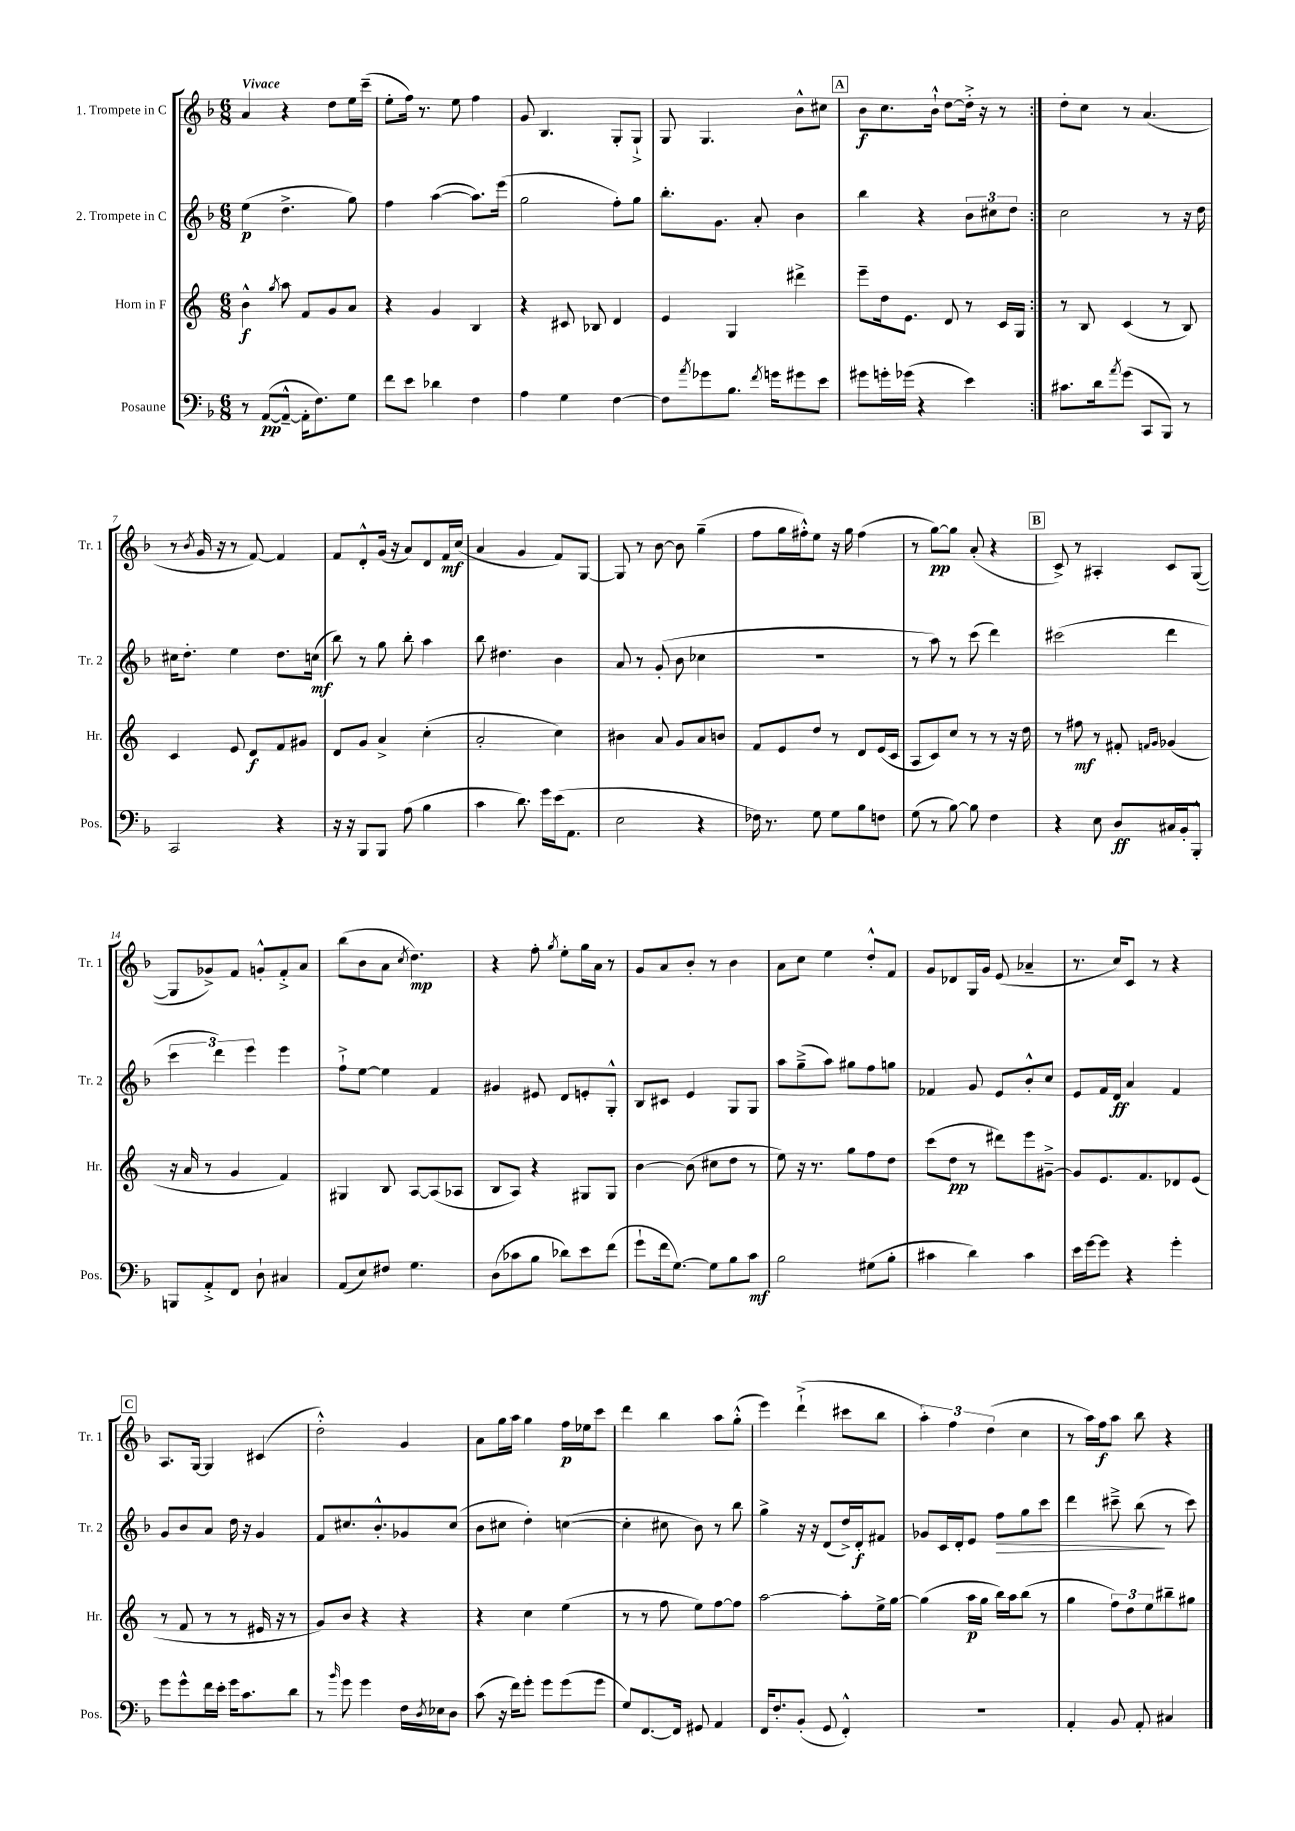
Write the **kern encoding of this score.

**kern	**dynam	**kern	**dynam	**kern	**dynam	**kern	**dynam
*part4	*part4	*part3	*part3	*part2	*part2	*part1	*part1
*staff4	*staff4	*staff3	*staff3	*staff2	*staff2	*staff1	*staff1
*I"Posaune	*	*I"Horn in F	*	*I"2. Trompete in C	*	*I"1. Trompete in C	*
*I'Pos.	*	*I'Hr.	*	*I'Tr. 2	*	*I'Tr. 1	*
*clefF4	*	*clefG2	*	*clefG2	*	*clefG2	*
*k[b-]	*	*k[]	*	*k[b-]	*	*k[b-]	*
*M6/8	*	*M6/8	*	*M6/8	*	*M6/8	*
=1	=1	=1	=1	=1	=1	=1	=1
!	!	!	!	!	!	!LO:TX:a:B:t=Vivace	!
8r	.	4b^^\	f	(4ee\	p	4a/	.
([8AA/L	pp	.	.	.	.	.	.
.	.	8qgg/	.	.	.	.	.
8AA~^^/J_	.	8aa\	.	4.dd^\	.	4r	.
16AA'\KL]	.	8f/L	.	.	.	.	.
8.F\)	.	.	.	.	.	.	.
.	.	8g/	.	.	.	8dd\L	.
8G\J	.	8a/J	.	8gg\)	.	16ee\L	.
.	.	.	.	.	.	(16ccc~\JJ	.
=2	=2	=2	=2	=2	=2	=2	=2
8f\L	.	4r	.	4ff\	.	8ee'\L	.
8e\J	.	.	.	.	.	16ff\Jk)	.
.	.	.	.	.	.	8.r	.
4d-X\	.	4g/	.	([4aa\	.	.	.
.	.	.	.	.	.	8ee\	.
4F\	.	4B/	.	8.aa\L])	.	4ff\	.
.	.	.	.	(16eee\Jk	.	.	.
=3	=3	=3	=3	=3	=3	=3	=3
4A\	.	4r	.	2gg\	.	8g/	.
.	.	.	.	.	.	4.B-/	.
4G\	.	8c#X/	.	.	.	.	.
.	.	8B-X/	.	.	.	.	.
[4F\	.	4d/	.	8ff'\L)	.	8G'/L	.
.	.	.	.	8gg\J	.	8G`^/J	.
=4	=4	=4	=4	=4	=4	=4	=4
8F\L]	.	4e/	.	8.bb-'\L	.	8G/	.
8qa/	.	.	.	.	.	.	.
8g-X\	.	.	.	.	.	4.G/	.
.	.	.	.	8.g\J	.	.	.
8.B-\J	.	4G/	.	.	.	.	.
.	.	.	.	8a'/	.	.	.
8qf/	.	.	.	.	.	.	.
16gn\KL	.	.	.	.	.	.	.
8g#X\	.	4ddd#X^\	.	4b-\	.	8b-^^\L	.
8e\J	.	.	.	.	.	8cc#X\J	.
!!LO:REH:place=s1:t=A
=5	=5	=5	=5	=5	=5	=5	=5
8g#X\L	.	8eee~\L	.	4bb-\	.	8b-\L	f
16gn'\L	.	16dd\k	.	.	.	8.cc\	.
(16g-X\JJ	.	8.e\J	.	.	.	.	.
4r	.	.	.	4r	.	.	.
.	.	.	.	.	.	16b-`^^\Jk	.
.	.	8d/	.	.	.	[8dd\L	.
4e\)	.	8r	.	12b-\L	.	16dd'^\Jk]	.
.	.	.	.	.	.	16r	.
.	.	.	.	12cc#X\	.	.	.
.	.	16c/LL	.	.	.	8r	.
.	.	.	.	12dd\J	.	.	.
.	.	16G/JJ	.	.	.	.	.
=6:|!	=6:|!	=6:|!	=6:|!	=6:|!	=6:|!	=6:|!	=6:|!
8.c#X\L	.	8r	.	2cc\	.	8dd'\L	.
.	.	8B/	.	.	.	8cc\J	.
16d\k	.	.	.	.	.	.	.
8qa/	.	.	.	.	.	.	.
(8g\J	.	(4c/	.	.	.	8r	.
8CC/L	.	.	.	.	.	(4.a/	.
8BBB-/J)	.	8r	.	8r	.	.	.
8r	.	8B/)	.	16r	.	.	.
.	.	.	.	16dd\	.	.	.
!!LO:LB:g=z
=7	=7	=7	=7	=7	=7	=7	=7
2CC/	.	4c/	.	16cc#X\KL	.	8r	.
.	.	.	.	8.dd'\J	.	.	.
.	.	.	.	.	.	8qb-/	.
.	.	.	.	.	.	16g/	.
.	.	.	.	.	.	16r	.
.	.	8e/	.	4ee\	.	8r	.
.	.	8d/L	f	.	.	[8f/)	.
4r	.	8f/	.	8.dd\L	.	4f/]	.
.	.	8g#X/J	.	.	.	.	.
.	.	.	.	(16ccn\Jk	mf	.	.
=8	=8	=8	=8	=8	=8	=8	=8
16r	.	8d/L	.	8bb-\)	.	8f/L	.
16r	.	.	.	.	.	.	.
8BBB-/L	.	8g/J	.	8r	.	8d'^^/	.
8BBB-/J	.	4a^/	.	8gg\	.	(16g/Jk	.
.	.	.	.	.	.	16r	.
(8A\	.	.	.	8bb-'\	.	8a/L)	.
4B-\	.	(4cc'\	.	4aa\	.	8d/	.
.	.	.	.	.	.	16f/L	mf
.	.	.	.	.	.	(16cc/JJ	.
=9	=9	=9	=9	=9	=9	=9	=9
4c\	.	2a'/	.	8bb-\	.	4a/	.
.	.	.	.	4.dd#X\	.	.	.
8.d\)	.	.	.	.	.	4g/	.
16g\LL	.	.	.	.	.	.	.
(16e\J	.	4cc\)	.	4b-\	.	8f/L)	.
8.AA\J	.	.	.	.	.	.	.
.	.	.	.	.	.	[8G/J	.
=10	=10	=10	=10	=10	=10	=10	=10
2E\	.	4b#X\	.	8a/	.	8G/]	.
.	.	.	.	8r	.	8r	.
.	.	8a/	.	(8g'/	.	[8b-\	.
.	.	8g/L	.	8b-\	.	8b-\]	.
4r	.	8a/	.	4cc-X\	.	(4gg~\	.
.	.	8bn/J	.	.	.	.	.
=11	=11	=11	=11	=11	=11	=11	=11
16F-X\)	.	8f/L	.	2.r	.	8ff\L	.
8.r	.	.	.	.	.	.	.
.	.	8e/	.	.	.	16gg\L	.
.	.	.	.	.	.	16ff#X'^^\J)	.
8G\	.	8dd/J	.	.	.	8ee\J	.
8G\L	.	8r	.	.	.	16r	.
.	.	.	.	.	.	16gg\	.
8B-\	.	8d/L	.	.	.	(4ff#\	.
8Fn\J	.	(16e/L	.	.	.	.	.
.	.	16c/JJ	.	.	.	.	.
=12	=12	=12	=12	=12	=12	=12	=12
(8G\	.	8A/L	.	8r	.	8r	.
8r	.	8c/)	.	8aa\)	.	[8gg\L)	pp
[8B-\)	.	8cc/J	.	8r	.	8gg\J]	.
8B-\]	.	8r	.	(8ccc\	.	(8a'/	.
4F\	.	8r	.	4ddd\)	.	4r	.
.	.	16r	.	.	.	.	.
.	.	16dd\	.	.	.	.	.
!!LO:REH:place=s1:t=B
=13	=13	=13	=13	=13	=13	=13	=13
4r	.	8r	.	(2ccc#X\	.	8c^/)	.
.	.	8ff#X\	mf	.	.	8r	.
8E\	.	8r	.	.	.	4A#X'/	.
8D/L	ff	8f#X'/	.	.	.	.	.
.	.	16qqfn/LL	.	.	.	.	.
.	.	16qqg/JJ	.	.	.	.	.
16C#X/L	.	(4g-X/	.	4ddd\	.	8c/L	.
16BB-'/J	.	.	.	.	.	.	.
8BBB-'^^/J	.	.	.	.	.	([8G/J	.
!!LO:LB:g=z
=14	=14	=14	=14	=14	=14	=14	=14
8BBBn/L	.	16r	.	6ccc\	.	8G/L]	.
.	.	16a/	.	.	.	.	.
8AA'^/	.	8r	.	.	.	8g-X^/)	.
.	.	.	.	6ddd\)	.	.	.
8FF/J	.	4g/	.	.	.	8f/J	.
.	.	.	.	6eee\	.	.	.
8D`\	.	.	.	.	.	8gn'^^/L	.
4C#X/	.	4f/)	.	4eee\	.	8f'^/	.
.	.	.	.	.	.	8a/J	.
=15	=15	=15	=15	=15	=15	=15	=15
(8AA/L	.	4G#X/	.	8ff`^\L	.	(8bb-\L	.
8E/)	.	.	.	[8ee\J	.	8b-\	.
8F#X/J	.	8B/	.	4ee\]	.	8a\J	.
.	.	.	.	.	.	8qcc/	.
4.G\	.	[8A/L	.	.	.	4.dd\)	mp
.	.	(8A/]	.	4f/	.	.	.
.	.	8A-X/J	.	.	.	.	.
=16	=16	=16	=16	=16	=16	=16	=16
(8D\L	.	8B/L	.	4g#X/	.	4r	.
8c-X\	.	8A/J)	.	.	.	.	.
8B-\J	.	4r	.	8e#X/	.	8ff'\	.
.	.	.	.	.	.	8qgg/	.
8d-X\L)	.	.	.	8d/L	.	8ee'\L	.
8e\	.	8G#X/L	.	8en'/	.	16gg\L	.
.	.	.	.	.	.	16a\JJ	.
(8f\J	.	8G#/J	.	8G'^^/J	.	8r	.
=17	=17	=17	=17	=17	=17	=17	=17
8g`\L	.	[4b\	.	8B-/L	.	8g/L	.
16f\k	.	.	.	8c#X/J	.	8a/	.
[8.G\J)	.	.	.	.	.	.	.
.	.	(8b\]	.	4e/	.	8b-'/J	.
8G\L]	.	8cc#X\L	.	.	.	8r	.
8B-\	.	8dd\J	.	8G/L	.	4b-\	.
8c\J	mf	8r	.	8G/J	.	.	.
=18	=18	=18	=18	=18	=18	=18	=18
2B-\	.	8ee\)	.	8aa\L	.	8a\L	.
.	.	16r	.	(8gg~^\	.	8cc\J	.
.	.	8.r	.	.	.	.	.
.	.	.	.	8aa\J)	.	4ee\	.
.	.	8gg\L	.	8gg#X\L	.	.	.
(8G#X\L	.	8ff\	.	8ff\	.	8dd'^^/L	.
8B-'\J	.	8dd\J	.	8ggn\J	.	8f/J	.
=19	=19	=19	=19	=19	=19	=19	=19
4c#X\	.	(8ccc\L	.	4f-X/	.	8g/L	.
.	.	8dd\J	pp	.	.	8d-X/	.
4d\)	.	8r	.	8g/	.	16G/L	.
.	.	.	.	.	.	16g/JJ	.
.	.	8ddd#X\L)	.	8e/L	.	(8e/	.
4c#\	.	8eee\	.	8b-'^^/	.	4a-X~/	.
.	.	[8g#X~^\J	.	8cc/J	.	.	.
=20	=20	=20	=20	=20	=20	=20	=20
16e\LL	.	8g#/L]	.	8e/L	.	8.r	.
[16g\J	.	.	.	.	.	.	.
8g\J]	.	8.e/	.	16f/L	.	.	.
.	.	.	.	16d/JJ	ff	16cc/KL)	.
4r	.	.	.	4a/	.	8c/J	.
.	.	8.f/	.	.	.	.	.
.	.	.	.	.	.	8r	.
4g'\	.	8d-X/	.	4f/	.	4r	.
.	.	(8e/J	.	.	.	.	.
!!LO:LB:g=z
!!LO:REH:place=s1:t=C
=21	=21	=21	=21	=21	=21	=21	=21
8g\L	.	8r	.	8g/L	.	8.A/L	.
8g^^\	.	8f/	.	8b-/	.	.	.
.	.	.	.	.	.	[16G/Jk	.
16f\L	.	8r	.	8a/J	.	4G/]	.
16e'\JJ	.	.	.	.	.	.	.
16g\KL	.	8r	.	16dd\	.	.	.
8.c\	.	.	.	16r	.	.	.
.	.	16e#X/	.	4g/	.	(4c#X/	.
.	.	16r	.	.	.	.	.
8d\J	.	8r	.	.	.	.	.
=22	=22	=22	=22	=22	=22	=22	=22
8r	.	8g/L)	.	8f/L	.	2dd'^^\)	.
16qqb-/	.	.	.	.	.	.	.
8g\	.	8b/J	.	8.cc#X/	.	.	.
4g\	.	4r	.	.	.	.	.
.	.	.	.	8.b-'^^/	.	.	.
16F\LL	.	4r	.	8g-X/	.	4g/	.
8qD/	.	.	.	.	.	.	.
16E-X\J	.	.	.	.	.	.	.
8D\J	.	.	.	(8cc#/J	.	.	.
=23	=23	=23	=23	=23	=23	=23	=23
(8c\	.	4r	.	8b-\L	.	8a\L	.
16r	.	.	.	8cc#X\J	.	16gg\L	.
16f\KL)	.	.	.	.	.	16aa\JJ	.
8g'\J	.	4cc\	.	4dd'\)	.	4gg\	.
8g\L	.	.	.	.	.	.	.
(8g\	.	(4ee\	.	([4ccn\	.	16ff\LL	p
.	.	.	.	.	.	16ee-X\J	.
8g\J	.	.	.	.	.	8ccc\J	.
=24	=24	=24	=24	=24	=24	=24	=24
8G/L)	.	8r	.	4cc'\]	.	4ddd\	.
[8.FF/	.	8r	.	.	.	.	.
.	.	8ff\	.	8cc#X\	.	4bb-\	.
16FF/Jk]	.	.	.	.	.	.	.
8GG#X/	.	8ee\L)	.	8b-\)	.	.	.
4AA/	.	[8ff\	.	8r	.	8aa\L	.
.	.	8ff\J]	.	8bb-\	.	(8gg'^^\J	.
=25	=25	=25	=25	=25	=25	=25	=25
16FF/KL	.	[2aa\	.	4gg^\	.	4eee\)	.
8.F'/	.	.	.	.	.	.	.
(8BB-'/J	.	.	.	16r	.	(4ddd`^\	.
.	.	.	.	16r	.	.	.
8GG/	.	.	.	(8d/L	.	.	.
4FF'^^/)	.	8aa'\L]	.	16dd^/L)	.	8ccc#X\L	.
.	.	.	.	16d'/J	f	.	.
.	.	16ee^\L	.	8f#X/J	.	8bb-\J	.
.	.	[16gg\JJ	.	.	.	.	.
=26	=26	=26	=26	=26	=26	=26	=26
2.r	.	(4gg\]	.	8g-X/L	.	6aa'\)	.
.	.	.	.	16c/L	.	.	.
.	.	.	.	.	.	6ff\	.
.	.	.	.	16d'/J	.	.	.
.	.	16aa\LL	p	8e/J	.	.	.
.	.	16gg\JJ	.	.	.	.	.
.	.	.	.	.	.	(6dd\	.
!	!	!	!	!	!LO:HP:b	!	!
.	.	16bb\LL)	.	8ff\L	>	.	.
.	.	16aa\J	.	.	.	.	.
.	.	(8bb\J	.	8gg\	.	4cc\	.
.	.	8r	.	8ccc\J	.	.	.
=27	=27	=27	=27	=27	=27	=27	=27
4AA'/	.	4gg\	.	4ddd\	.	8r	.
.	.	.	.	.	.	16aa\LL)	.
.	.	.	.	.	.	16ff\J	f
8BB-/	.	12ff\L)	.	8ccc#X~^\	.	8aa\J	.
.	.	12dd\	.	.	.	.	.
8AA'/	.	.	.	(8bb-\	.	8bb-\	.
.	.	12ee\	.	.	.	.	.
4C#X/	.	8bb#X~\	.	8r	]	4r	.
.	.	8gg#X\J	.	8ccc#\)	.	.	.
==	==	==	==	==	==	==	==
*-	*-	*-	*-	*-	*-	*-	*-
